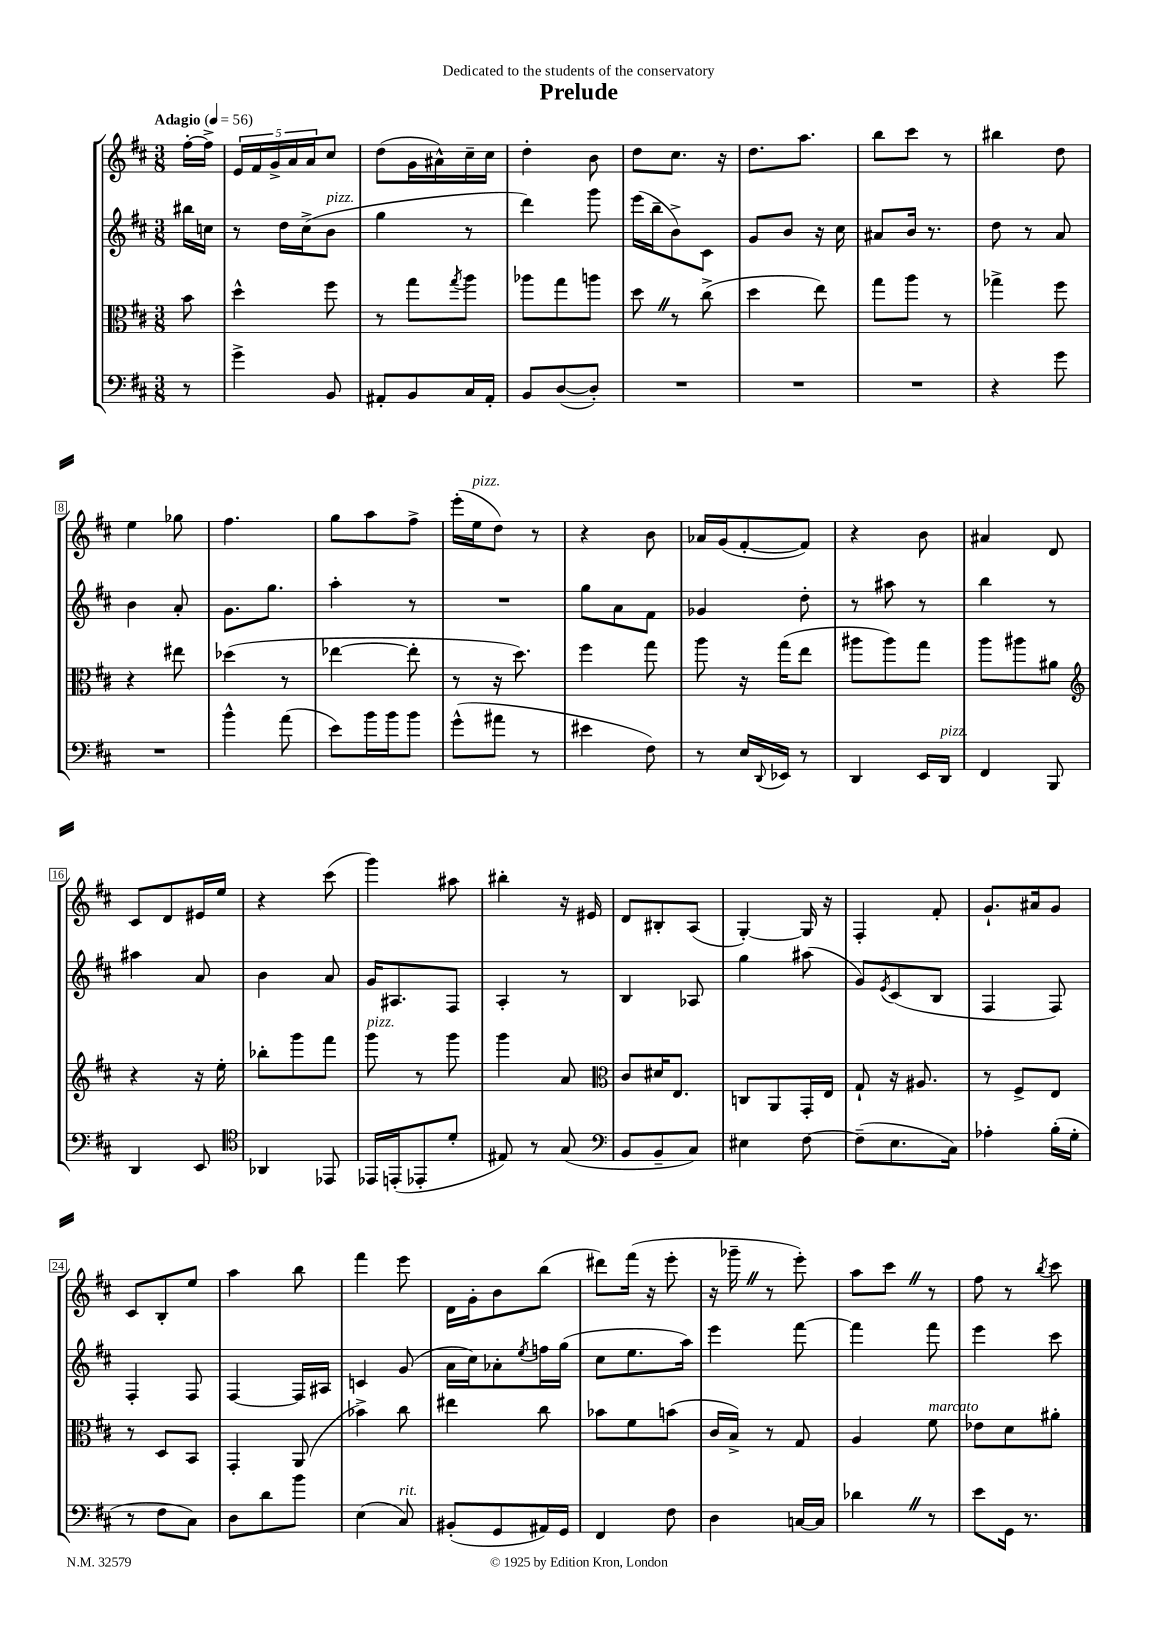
\header { title = "Prelude" dedication = "Dedicated to the students of the conservatory" }
<<
\new StaffGroup <<
\new Staff = "s0" {
    \clef treble \key d \major \numericTimeSignature \time 3/8 \partial 8 \tempo "Adagio" 4 = 56
    fis''16~-. fis''16-> |
    \tuplet 5/4 { e'16 fis'16 g'16-> a'16 a'16 } cis''8 |
    d''8( g'16 ais'16-^) cis''16-- cis''16 |
    d''4-. b'8 |
    d''8 cis''8. r16 |
    d''8. a''8. |
    b''8 cis'''8 r8 |
    bis''4 d''8 |
    e''4 ges''8 |
    fis''4. |
    g''8 a''8 fis''8-> |
    e'''16-.( e''16^\markup { \italic "pizz." } d''8) r8 |
    r4 b'8 |
    aes'16 g'16( fis'8~-. fis'8) |
    r4 b'8 |
    ais'4 d'8 |
    cis'8 d'8 eis'16 e''16 |
    r4 cis'''8( |
    g'''4) ais''8 |
    bis''4-. r16 eis'16 |
    d'8 bis8-. a8( |
    g4~-.) g16 r16 |
    fis4-. fis'8-. |
    g'8.-! ais'16 g'8 |
    cis'8 b8-. e''8 |
    a''4 b''8 |
    fis'''4 e'''8 |
    d'16 g'16-. b'8 b''8( |
    dis'''8) fis'''16( r16 e'''8-. |
    r16 ges'''16-- \once \override BreathingSign.text = \markup { \musicglyph "scripts.caesura.straight" } \breathe r8 e'''8-.) |
    a''8 cis'''8 \once \override BreathingSign.text = \markup { \musicglyph "scripts.caesura.straight" } \breathe r8 |
    fis''8 r8 \acciaccatura { b''8 } cis'''8 \bar "|." |
}
\new Staff = "s1" {
    \clef treble \key d \major \numericTimeSignature \time 3/8 \partial 8
    bis''16 c''16 |
    r8 d''16 cis''16->( b'8^\markup { \italic "pizz." } |
    g''4 r8 |
    d'''4) g'''8 |
    e'''16( b''16-- b'8->) cis'8 |
    g'8 b'8 r16 cis''16 |
    ais'8 b'16 r8. |
    d''8 r8 a'8 |
    b'4 a'8-. |
    g'8. g''8. |
    a''4-. r8 |
    R4. |
    g''8 a'8 fis'8 |
    ges'4 d''8-. |
    r8 ais''8 r8 |
    b''4 r8 |
    ais''4 a'8 |
    b'4 a'8 |
    g'16 ais8. fis8 |
    a4-. r8 |
    b4 aes8 |
    g''4 ais''8( |
    g'8) \acciaccatura { e'8 } cis'8( b8 |
    fis4 fis8) |
    fis4-. fis8 |
    fis4~ fis16 ais16 |
    c'4 g'8( |
    a'16 cis''16) aes'8-. \acciaccatura { e''8 } f''16 g''16( |
    cis''8 e''8. a''16) |
    e'''4 fis'''8~ |
    fis'''4 fis'''8 |
    e'''4 cis'''8 \bar "|." |
}
\new Staff = "s2" {
    \clef alto \key d \major \numericTimeSignature \time 3/8 \partial 8
    b'8 |
    d''4-^ fis''8 |
    r8 g''8 \acciaccatura { g''8 } a''8 |
    aes''8 g''8 a''8 |
    d''8 \once \override BreathingSign.text = \markup { \musicglyph "scripts.caesura.straight" } \breathe r8 cis''8->( |
    d''4 e''8) |
    g''8 a''8 r8 |
    ges''4-> fis''8 |
    r4 eis''8 |
    des''4( r8 |
    ees''4~ ees''8-. |
    r8 r16 d''8.) |
    fis''4 g''8 |
    a''8 r16 g''16( e''8 |
    ais''8 ais''8) g''8 |
    a''8 ais''8 ais'8 |
    \clef treble r4 r16 e''16-. |
    bes''8-. g'''8 fis'''8 |
    g'''8^\markup { \italic "pizz." } r8 g'''8 |
    g'''4 a'8 |
    \clef alto cis'8 dis'16 e8. |
    c8 a,8 g,16-. e16 |
    g8-! r16 ais8. |
    r8 fis8-> e8 |
    r8 d8 b,8 |
    g,4-. a,8( |
    bes'4->) cis''8 |
    eis''4 cis''8 |
    bes'8 fis'8 b'8( |
    cis'16 b16->) r8 g8 |
    a4 fis'8^\markup { \italic "marcato" } |
    ees'8 d'8 ais'8-. \bar "|." |
}
\new Staff = "s3" {
    \clef bass \key d \major \numericTimeSignature \time 3/8 \partial 8
    r8 |
    g'4-> b,8 |
    ais,8-. b,8 cis16 ais,16-. |
    b,8 d8~( d8-.) |
    R4. |
    R4. |
    R4. |
    r4 g'8 |
    R4. |
    b'4-^ a'8( |
    e'8) b'16 b'16 b'8 |
    g'8-^( ais'8 r8 |
    eis'4 fis8) |
    r8 e16 \appoggiatura { d,8 } ees,16 r8 |
    d,4 e,16 d,16^\markup { \italic "pizz." } |
    fis,4 b,,8 |
    d,4 e,8 |
    \clef tenor aes,4 ees,8 |
    ees,16 e,16-.( ees,8-. d'8-. |
    eis8) r8 g8( |
    \clef bass b,8 b,8-- cis8) |
    eis4 fis8~ |
    fis8--( e8. cis16) |
    aes4-. b16-.( g16-. |
    r8 fis8 cis8) |
    d8 d'8 b'8 |
    e4( cis8^\markup { \italic "rit." }) |
    bis,8-.( g,8 ais,16) g,16 |
    fis,4 fis8 |
    d4 c16~ c16 |
    des'4 \once \override BreathingSign.text = \markup { \musicglyph "scripts.caesura.straight" } \breathe r8 |
    e'8 g,16 r8. \bar "|." |
}
>>
>>
\layout { \context { \Score \override BarNumber.stencil = #(make-stencil-boxer 0.1 0.3 ly:text-interface::print) } }
